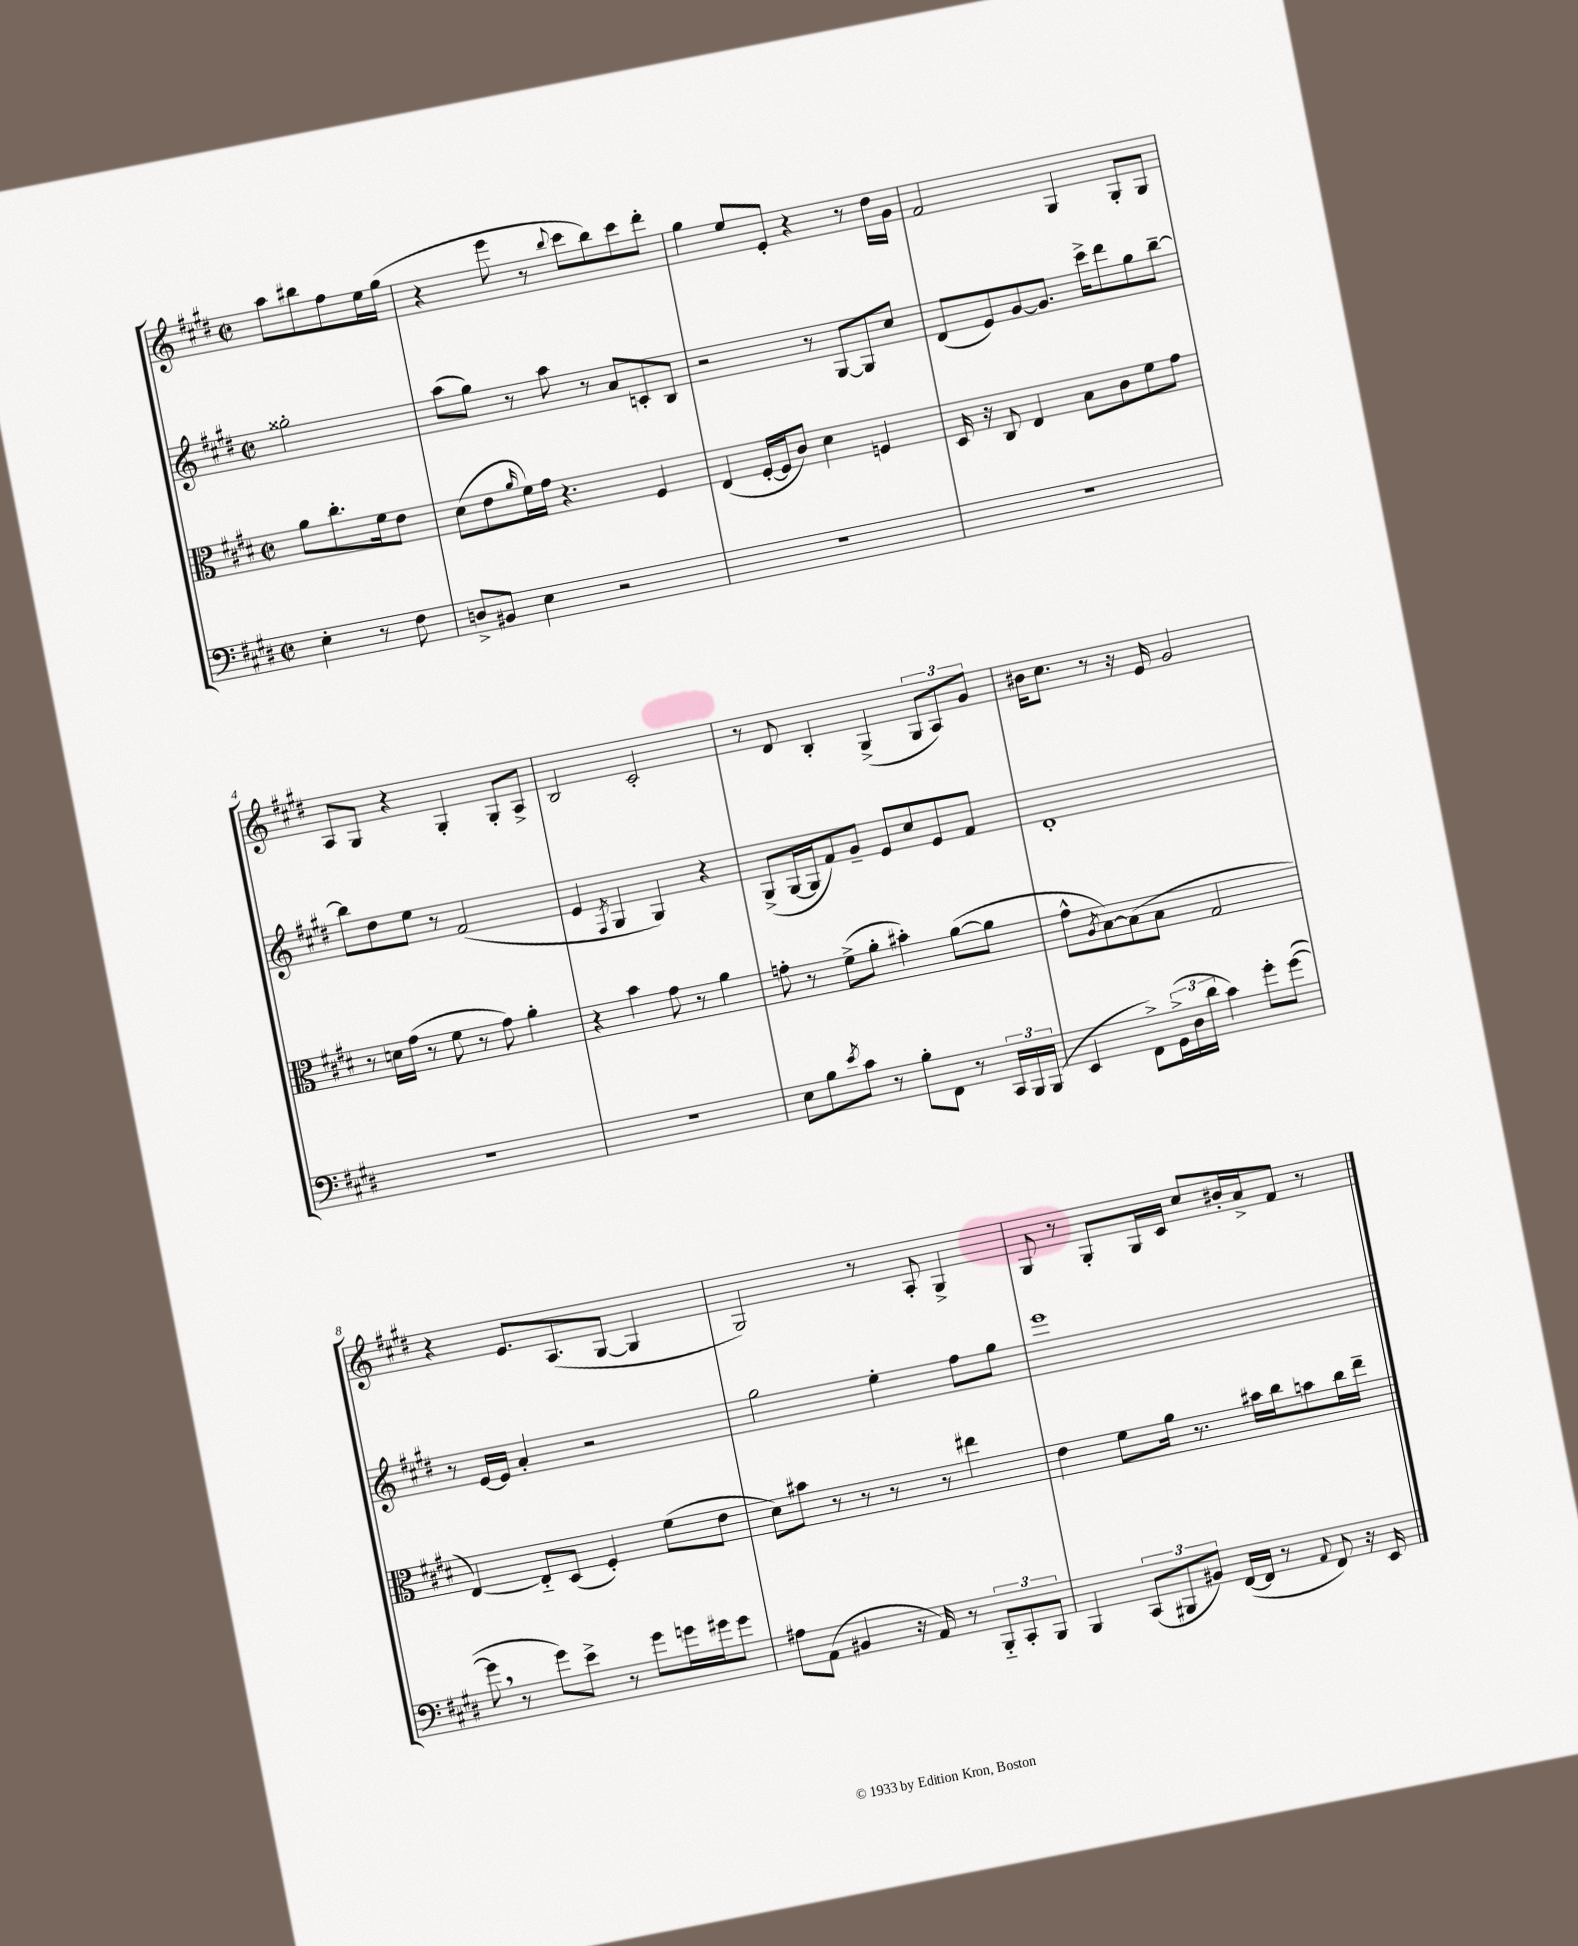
<<
\new StaffGroup <<
\new Staff = "s0" {
    \clef treble \key e \major \defaultTimeSignature \time 2/2 \partial 2
    a''8 bis''8 fis''8 e''16 gis''16( |
    r4 e'''8 r8 \appoggiatura { b''8 } cis'''8 b''8) cis'''8 dis'''8-. |
    gis''4 e''8 e'8-. r4 r8 dis''16 gis'16 |
    fis'2 gis4 gis8-. gis8 |
    a8 gis8 r4 gis4-. gis8-. a8-> |
    b2 cis'2-. |
    r8 dis'8 b4-. gis4->( \tuplet 3/2 { gis8 a8) gis'8 } |
    bis'16 cis''8. r8 r16 e'16 gis'2 |
    r4 e'8. a8.( gis8~ gis4 |
    gis2) r8 a8-. gis4-> |
    gis8 r8 gis8-. gis16 cis'16 cis''8 bis'16-. a'16-> fis'8 r8 \bar "|." |
}
\new Staff = "s1" {
    \clef treble \key e \major \defaultTimeSignature \time 2/2 \partial 2
    gisis''2-. |
    a''8( gis''8) r8 a''8 r8 a'8 c'8-. b8 |
    r2 r8 gis8~ gis8 cis''8 |
    dis'8( e'8) gis'8~ gis'8. cis'''16-> dis'''8 gis''8 b''8~-- |
    b''8 dis''8 e''8 r8 fis'2( |
    e'4 \acciaccatura { fis8 } gis4 gis4) r4 |
    gis8->( gis16~ gis16 fis'8) gis'8-- e'8 cis''8 e'8 fis'8 |
    dis'1-. |
    r8 e'16~ e'16 a'4-. r2 |
    gis''2 e''4-. fis''8 gis''8 |
    e'''1 \bar "|." |
}
\new Staff = "s2" {
    \clef alto \key e \major \defaultTimeSignature \time 2/2 \partial 2
    a'8 cis''8.-. fis'16 e'8 |
    dis'8( e'8 \grace { a'16 } fis'16) gis'16 r4. fis4 |
    e4( fis16~-. fis16 cis'8) dis'4 f4 |
    dis16 r16 cis8 e4 b8 cis'8 fis'8 gis'8 |
    r8 d'16 gis'16( r8 fis'8 r8 gis'8) a'4-. |
    r4 b'4 gis'8 r8 a'4 |
    g'8-. r8 fis'8->( a'8-. bis'4-.) a'8~( a'8 |
    gis'8-^ \acciaccatura { a8 } b8~) b8( b8 gis2 |
    e4~) e8-_ dis8( fis4-.) fis'8( e'8 |
    dis'8) bis'8 r8 r8 r8 r8 eis''4 |
    e'4 fis'8 a'16 r8. bis'16 cis''16 b'8 cis''16 e''16-- \bar "|." |
}
\new Staff = "s3" {
    \clef bass \key e \major \defaultTimeSignature \time 2/2 \partial 2
    e4-. r8 fis8 |
    d8-> bis,8 e4 r2 |
    R1 |
    R1 |
    R1 |
    R1 |
    e8 b8 \acciaccatura { e'8 } cis'8 r8 b8-. fis,8 r8 \tuplet 3/2 { cis,16 b,,16 b,,16( } |
    e,4 fis,8->) \tuplet 3/2 { gis,16->( dis16 dis'16 } cis'4) gis'8-. gis'8~( |
    gis'8 \breathe r8 gis'8) e'8-> r8 gis'8 g'16 gis'16 gis'8 |
    ais8 a,8( bis,4 r16 a,16) r8 \tuplet 3/2 { b,,8-_ cis,8-. b,,8 } |
    b,,4 \tuplet 3/2 { cis,8( bis,,8 bis,8) } fis,16~( fis,16 r8 \appoggiatura { a,8 } fis,8) r16 e,16 \bar "|." |
}
>>
>>
